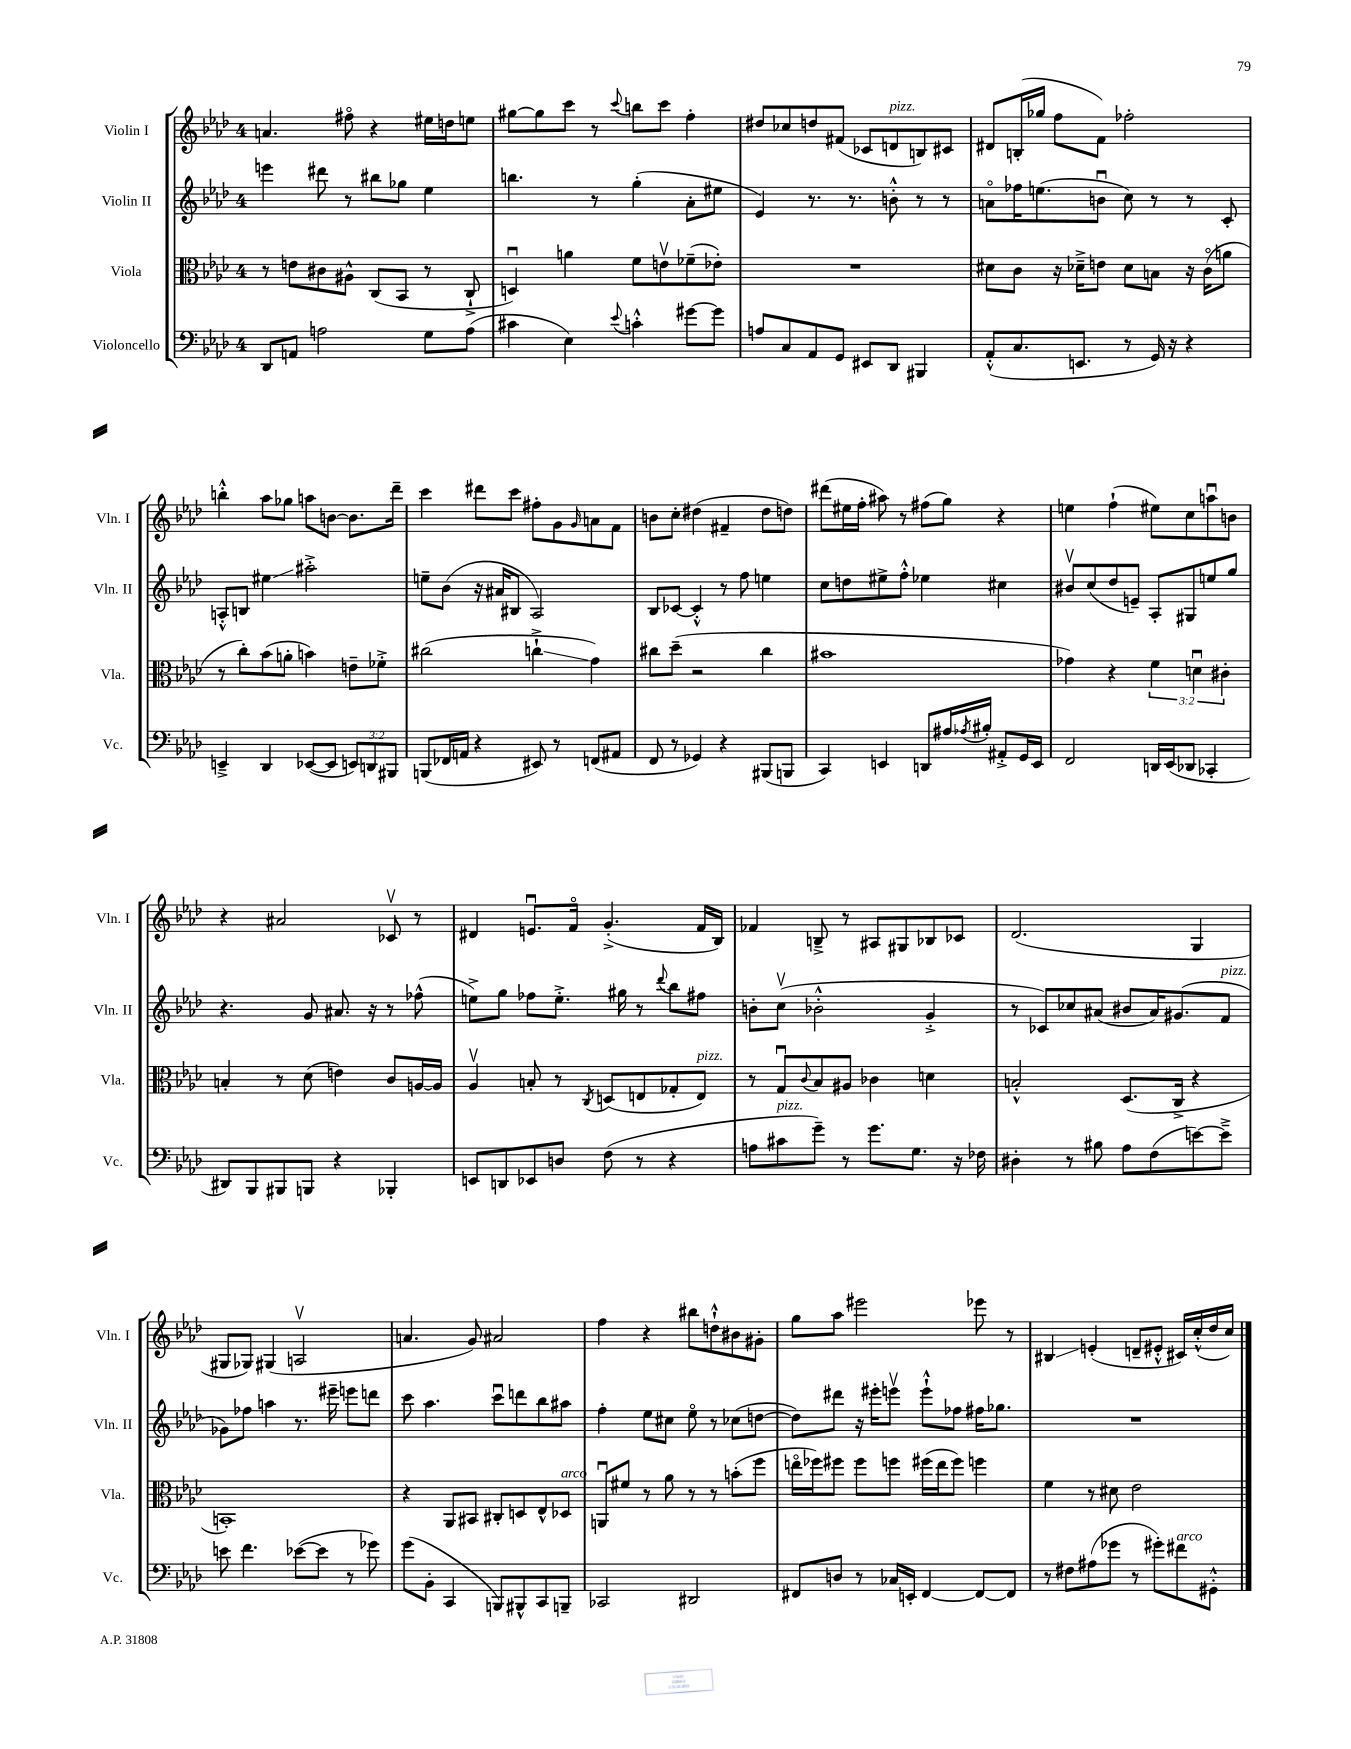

**kern	**kern	**kern	**kern
*staff4	*staff3	*staff2	*staff1
*clefF4	*clefC3	*clefG2	*clefG2
*k[b-e-a-d-]	*k[b-e-a-d-]	*k[b-e-a-d-]	*k[b-e-a-d-]
*M4/4	*M4/4	*M4/4	*M4/4
8DD-/L	8r	4eee\	4.a/
8AA/J	8e\L	.	.
2A\	8c#\	8ddd#\	.
.	8A#^^\J	8r	8ff#o\
.	(8C/L	8bb#\L	4r
.	8BB-/J	8gg-\J	.
8G\L	8r	4ee-\	16ee#\LL
.	.	.	16dd\J
(8A\J	8C`^/	.	8ee\J
=	=	=	=
4c#\	4Du/)	4.bb\	[8gg#\L
.	.	.	8gg#\]
4E-\)	4a\	.	8ccc\J
.	.	8r	8r
8qqe-/	.	.	8qqccc/
4c'^^\	8f\L	(4gg'\	8bb\L
.	8ev\	.	8ccc\J
[8g#\L	(8f-~\	8a-'\L	4ff'\
8g#\]J	8e-'\J)	8ee#\J	.
=	=	=	=
8A/L	1r	4e-/)	8dd#/L
8C/	.	.	8cc-/
8AA-/	.	8.r	8dd/
8GG/J	.	.	(8f#/J
.	.	8.r	.
8EE#/L	.	.	8c-/L
8DD-/J	.	8b'^^\	8d/
4BBB#/	.	8r	8B/)
.	.	8r	8c#/J
=	=	=	=
(8AA-'^^/L	8d#\L	8ao\L	8d#/L
8.C/	8c\J	16ff-\K	(16B'/L
.	.	(8.ee\	16gg-/JJ
.	16r	.	8ff\L
8.EE/J	16d-~^\LK	.	.
.	8e\J	8bu\J	8f\J)
8r	8d-\L	8cc\)	2ff-'\
16GG/)	8B\J	8r	.
16r	.	.	.
4r	16r	8r	.
.	(16co\LK	.	.
.	8a\J	8c'/	.
=	=	=	=
4EE~^/	8r	8A'^^/L	4bb'^^\
.	8cc'\L)	8B/J	.
4DD-/	(8b-\	4ee#\	8aa-\L
.	8a'\J	.	8gg-\J
([8EE-/L	4b\)	2aa#'^\	8aa\L
8EE-/]J	.	.	[8b\J
12EE/L)	8e~\L	.	8.b\]L
12DD/	.	.	.
.	8f-'^\J	.	.
12BBB#/J	.	.	.
.	.	.	16ddd-~\Jk
=	=	=	=
(8BBB/L	(2cc#\	8ee~\L	4ccc\
16FF-/L	.	(8b-\J	.
16AA/JJ	.	.	.
4r	.	16r	8ddd#\L
.	.	16a#/LK	.
.	.	8B#/J	8ccc\J
8EE#/)	4cc`^\	2A-/)	8ff#'\L
8r	.	.	8g\
.	.	.	16qqg/
(8FF/L	4g\)	.	8a\
8AA#/J	.	.	8f\J
=	=	=	=
8FF/	8cc#\L	8B-/L	8b\L
8r	(8dd-~\J	[8c-/J	8cc'\J
4GG-/)	2r	4c-'^^/]	(4dd#\
4r	.	8r	4f#~/
.	.	8ff\	.
(8BBB#/L	4cc#\	4ee\	8dd#\L
8BBB/J	.	.	8dd\J)
=	=	=	=
4CC/)	1b#	8cc\L	(8ddd#\L
.	.	8dd\	16ee#\L
.	.	.	16ff'\JJ
4EE/	.	8ee#^\	8aa#\)
.	.	8ff'^^\J	8r
8DD/L	.	4ee-\	(8ff#\L
16A#/L	.	.	8gg\J)
8qA-/	.	.	.
16B#'/JJ	.	.	.
8AA#'^/L	.	4cc#\	4r
16GG/L	.	.	.
16EE/JJ	.	.	.
=	=	=	=
2FF/	4g-\)	8b#v/L	4ee\
.	.	(8cc/	.
.	4r	8dd-/	(4ff`\
.	.	8e~/J)	.
16DD/LL	6f\	8A-'/L	8ee#\L)
(16EE-/J	.	.	.
8DD-/J	.	8G#/	8cc\
.	6du\	.	.
4CC-'/	.	8ee/	8aau\
.	6c#'\	.	.
.	.	8gg/J	8b\J
=	=	=	=
8DD#/L)	4B'/	4.r	4r
8BBB-/	.	.	.
8BBB#/	8r	.	2a#/
8BBB/J	(8d-\	8g/	.
4r	4e\)	8.a#/	.
.	.	16r	.
4BBB-'/	8c/L	8r	8c-v/
.	[16A/L	(8ff-^^\	8r
.	16A/]JJ	.	.
=	=	=	=
8EE/L	4A-v/	8ee^\L)	4d#/
8DD/	.	8gg\J	.
8EE-/	8B'/	8ff-\L	8.eu/L
8D/J	8r	8.ee'^\J	.
.	.	.	16fo/Jk
.	8qC/	.	.
(8F\	(8D/L	.	(4.g'^/
.	.	16gg#\	.
8r	8E/	8r	.
.	.	8qqddd-/	.
4r	8G-'/	8bb-\L	.
.	8E/J)	8ff#\J	16f/LL
.	.	.	16B-/JJ)
=	=	=	=
8A\L	8r	8b'\L	4f-/
8c#\	8Gu/L	(8ccv\J	.
.	8qqc/	.	.
8g~\J)	8B-/	2b-'^^\	8B~^/
8r	8A#/J	.	8r
8.g\L	4c-\	.	8A#/L
.	.	.	8G#/
8.G\J	.	.	.
.	4d\	4g'^/	8B-/
16r	.	.	8c-/J
16F-\	.	.	.
=	=	=	=
4D#'\	2B'^^/	8r	(2.d-/
.	.	8c-/L)	.
8r	.	8cc-/	.
8B#\	.	(8a#/J	.
8A-\L	(8.D-/L	8b#/L	.
(8F\	.	16a#/K)	.
.	16C^/Jk	(8.g#/	.
[8e\)	4r	.	4G/
8e~^\]J	.	8f/J	.
=	=	=	=
8e\	1BB')	8g-\L)	8G#/L
4.f\	.	8ff-\J	8G-/J)
.	.	4aa\	(4G#/
([8e-\L	.	8.r	2Av/
8e-\]J	.	.	.
.	.	16eee#~\	.
8r	.	8eee\L	.
8g-\)	.	8ddd\J	.
=	=	=	=
(8g\L	4r	8ccc\	4.a/
8BB-'\J	.	4.aa-\	.
4CC/	8AA-/L	.	.
.	8BB#/J	.	8g/)
8BBB/L)	8C#'/L	8cccu\L	2a#/
8BBB#^^/	8D/	8ddd\	.
8CC/	8E-^^/	8bb-\	.
8BBB~/J	8D-/J	8aa#\J	.
=	=	=	=
2CC-/	8AAu/L	4ff'\	4ff\
.	8f#/J	.	.
.	8r	8ee-\L	4r
.	8a-\	8cc#\J	.
2DD#/	8r	8ee-o\	8bb#\L
.	8r	8r	8dd`^^\
.	(8b'\L	(8cc-\L	8b#\
.	8ff\J	[8dd\J	8g#'\J
=	=	=	=
8FF#/L	16eeo\LL	8dd\]L)	8gg\L
.	16ff-\J)	.	.
8D/J	8ff#\J	8ddd#\J	8aa-\J
8r	8ff#\L	16r	2eee#\
.	.	16eee#'\LK	.
16C-/LL	8ff\J	8eeev\J	.
16EE'/JJ	.	.	.
[4FF#/	(16ff#\LL	8eee`^^\L	.
.	16ee\J	.	.
.	8ff#\J)	8ff-\J	.
8FF#/_L	4ff\	16ff#\LK	8eee-\
.	.	8.gg-\J	.
8FF#/]J	.	.	8r
=	=	=	=
8r	4f\	1r	4B#/
8F#\L	.	.	.
(8A#\	8r	.	(4e'/
8g-\J	8d#\	.	.
8r	2e-\	.	8d~/L
8g#'\L)	.	.	8e#'^^/J
8f#\	.	.	16c#/LL)
.	.	.	(16cc'^^/
8GG#'^^\J	.	.	16dd-/
.	.	.	16cc/JJ)
==	==	==	==
*-	*-	*-	*-
